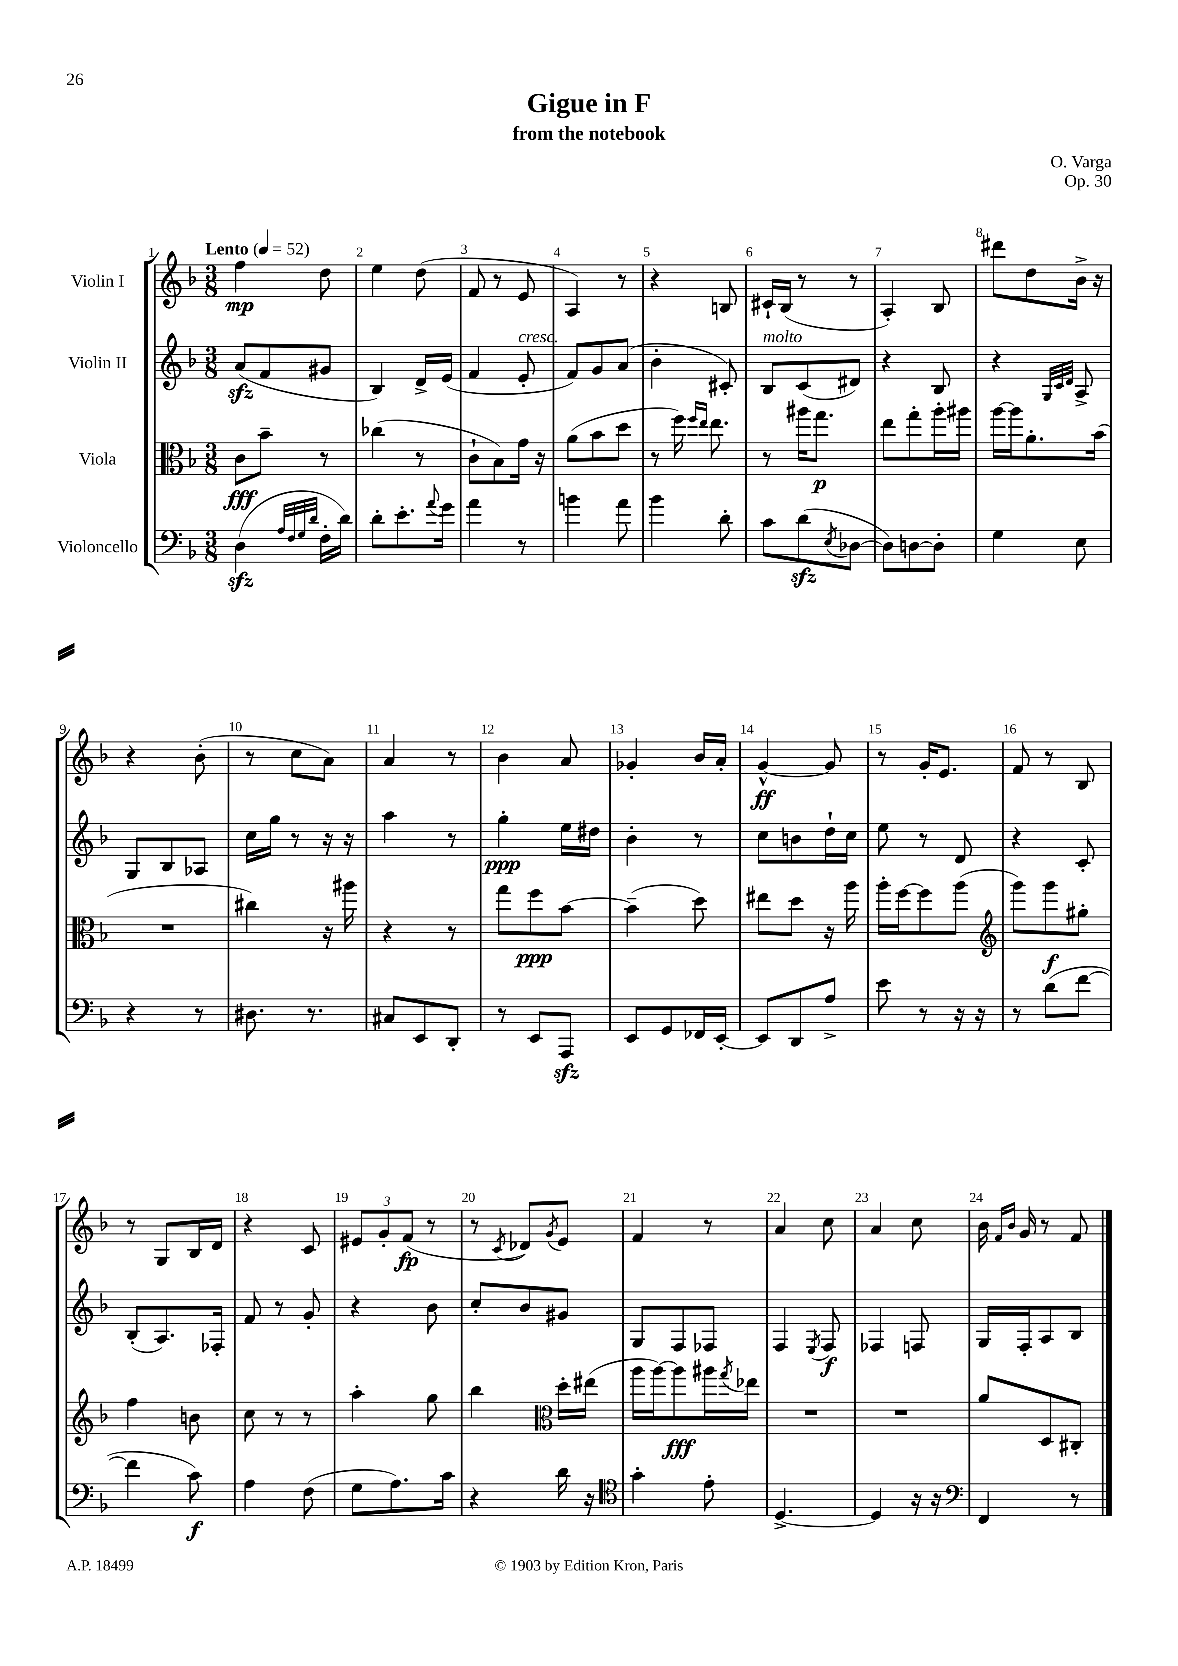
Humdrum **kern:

**kern	**dynam	**kern	**dynam	**kern	**dynam	**kern	**dynam
*part4	*part4	*part3	*part3	*part2	*part2	*part1	*part1
*staff4	*staff4	*staff3	*staff3	*staff2	*staff2	*staff1	*staff1
*I"Violoncello	*	*I"Viola	*	*I"Violin II	*	*I"Violin I	*
*clefF4	*	*clefC3	*	*clefG2	*	*clefG2	*
*k[b-]	*	*k[b-]	*	*k[b-]	*	*k[b-]	*
*M3/8	*	*M3/8	*	*M3/8	*	*M3/8	*
*MM52	*	*MM52	*	*MM52	*	*MM52	*
=1	=1	=1	=1	=1	=1	=1	=1
!	!	!	!	!	!	!LO:TX:a:B:t=Lento	!
(4Dzz\	.	8c\L	fff	(8azz/L	.	4ff\	mp
.	.	8b-~\J	.	8f/	.	.	.
32qqA/LLL	.	.	.	.	.	.	.
32qqF/	.	.	.	.	.	.	.
32qqG/	.	.	.	.	.	.	.
32qqd/JJJ	.	.	.	.	.	.	.
16F'\LL	.	8r	.	8g#X/J	.	8dd\	.
16d\JJ)	.	.	.	.	.	.	.
=2	=2	=2	=2	=2	=2	=2	=2
8d'\L	.	(4cc-X\	.	4B-/)	.	4ee\	.
8.e'\	.	.	.	.	.	.	.
.	.	8r	.	16d^/LL	.	(8dd\	.
8qqa/	.	.	.	.	.	.	.
16g\Jk	.	.	.	(16e/JJ	.	.	.
=3	=3	=3	=3	=3	=3	=3	=3
4a\	.	8c`\L	.	4f/	.	8f/	.
.	.	8B-\)	.	.	.	8r	.
!	!	!	!	!LO:TX:a:i:t=cresc.	!	!	!
8r	.	16g\Jk	.	8e'/	.	8e/	.
.	.	16r	.	.	.	.	.
=4	=4	=4	=4	=4	=4	=4	=4
4bn\	.	(8a\L	.	8f/L)	.	4A/)	.
.	.	8b-\	.	8g/	.	.	.
8a\	.	8dd\J	.	(8a/J	.	8r	.
=5	=5	=5	=5	=5	=5	=5	=5
4b-\	.	8r	.	4b-'\	.	4r	.
.	.	16ff\)	.	.	.	.	.
.	.	16qqff/LL	.	.	.	.	.
.	.	16qqee/JJ	.	.	.	.	.
.	.	8.ee\	.	.	.	.	.
8d'\	.	.	.	8c#X'/)	.	8Bn/	.
=6	=6	=6	=6	=6	=6	=6	=6
!	!	!	!	!LO:TX:a:i:t=molto	!	!	!
8c\L	.	8r	.	8B-/L	.	16c#X`/LL	.
.	.	.	.	.	.	(16B-/JJ	.
(8dzz\	.	16aa#X\KL	.	(8c/	.	8r	.
.	.	8.gg\J	p	.	.	.	.
8qE/	.	.	.	.	.	.	.
[8D-X\J	.	.	.	8d#X/J)	.	8r	.
=7	=7	=7	=7	=7	=7	=7	=7
8D-\L])	.	8ee\L	.	4r	.	4A'/)	.
[8Dn\	.	8gg'\	.	.	.	.	.
8D'\J]	.	16aa'\L	.	8B-/	.	8B-/	.
.	.	16aa#X\JJ	.	.	.	.	.
=8	=8	=8	=8	=8	=8	=8	=8
4G\	.	[16aa\LL	.	4r	.	8ddd#X\L	.
.	.	16aa\J]	.	.	.	.	.
.	.	8.a'\	.	.	.	8dd\	.
.	.	.	.	32qqG/LLL	.	.	.
.	.	.	.	32qqc/	.	.	.
.	.	.	.	32qqd/JJJ	.	.	.
8E\	.	.	.	8A^/	.	16b-^\Jk	.
.	.	(16b-\Jk	.	.	.	16r	.
!!LO:LB:g=z
=9	=9	=9	=9	=9	=9	=9	=9
4r	.	4.r	.	8G/L	.	4r	.
.	.	.	.	8B-/	.	.	.
8r	.	.	.	8A-X/J	.	(8b-'\	.
=10	=10	=10	=10	=10	=10	=10	=10
8.D#X\	.	4cc#X\)	.	16cc\LL	.	8r	.
.	.	.	.	16gg\JJ	.	.	.
.	.	.	.	8r	.	8cc\L	.
8.r	.	.	.	.	.	.	.
.	.	16r	.	16r	.	8a\J)	.
.	.	16aa#X\	.	16r	.	.	.
=11	=11	=11	=11	=11	=11	=11	=11
8C#X/L	.	4r	.	4aa\	.	4a/	.
8EE/	.	.	.	.	.	.	.
8DD'/J	.	8r	.	8r	.	8r	.
=12	=12	=12	=12	=12	=12	=12	=12
8r	.	8gg\L	.	4gg'\	ppp	4b-\	.
8EE/L	.	8ff\	ppp	.	.	.	.
8AAAzz/J	.	[8b-\J	.	16ee\LL	.	8a/	.
.	.	.	.	16dd#X\JJ	.	.	.
=13	=13	=13	=13	=13	=13	=13	=13
8EE/L	.	(4b-~\]	.	4b-'\	.	4g-X'/	.
8GG/	.	.	.	.	.	.	.
16FF-X/L	.	8dd\)	.	8r	.	16b-/LL	.
[16EE'/JJ	.	.	.	.	.	16a'/JJ	.
=14	=14	=14	=14	=14	=14	=14	=14
8EE/L]	.	8ee#X\L	.	8cc\L	.	[4g^^/	ff
8DD/	.	8dd\J	.	8bn\	.	.	.
8A^/J	.	16r	.	16dd`\L	.	8g/]	.
.	.	16aa\	.	16cc\JJ	.	.	.
=15	=15	=15	=15	=15	=15	=15	=15
8e\	.	16aa'\LL	.	8ee\	.	8r	.
.	.	[16ff\J	.	.	.	.	.
8r	.	8ff\]	.	8r	.	16g'/KL	.
.	.	.	.	.	.	8.e/J	.
16r	.	(8aa\J	.	8d/	.	.	.
16r	.	.	.	.	.	.	.
=16	=16	=16	=16	=16	=16	=16	=16
*	*	*clefG2	*	*	*	*	*
8r	.	8ggg\L)	.	4r	.	8f/	.
(8d\L	.	8ggg\	f	.	.	8r	.
[8f\J	.	8gg#X'\J	.	8c'/	.	8B-/	.
!!LO:LB:g=z
=17	=17	=17	=17	=17	=17	=17	=17
4f\]	.	4ff\	.	(8B-'/L	.	8r	.
.	.	.	.	8.A/)	.	8G/L	.
8c\)	f	8bn\	.	.	.	16B-/L	.
.	.	.	.	16F-X'/Jk	.	16d/JJ	.
=18	=18	=18	=18	=18	=18	=18	=18
4A\	.	8cc\	.	8f/	.	4r	.
.	.	8r	.	8r	.	.	.
(8F\	.	8r	.	8g'/	.	8c/	.
=19	=19	=19	=19	=19	=19	=19	=19
8G\L	.	4aa'\	.	4r	.	12e#X/L	.
.	.	.	.	.	.	12g'/	.
8.A\)	.	.	.	.	.	.	.
.	.	.	.	.	.	(12f/J	fp
.	.	8gg\	.	8b-\	.	8r	.
16c\Jk	.	.	.	.	.	.	.
=20	=20	=20	=20	=20	=20	=20	=20
4r	.	4bb-\	.	8cc'/L	.	8r	.
.	.	.	.	.	.	8qc/	.
.	.	.	.	8b-/	.	8d-X/L)	.
*	*	*clefC3	*	*	*	*	*
.	.	.	.	.	.	8qg/	.
16d\	.	16dd'\LL	.	8g#X/J	.	8e/J	.
16r	.	(16ee#X\JJ	.	.	.	.	.
=21	=21	=21	=21	=21	=21	=21	=21
*clefC4	*	*	*	*	*	*	*
4g'\	.	16aa\LL	.	8G/L	.	4f/	.
.	.	[16aa\J)	.	.	.	.	.
.	.	8aa\]	fff	8F/	.	.	.
8e'\	.	16aa#X\L	.	8F-X/J	.	8r	.
.	.	8qgg/	.	.	.	.	.
.	.	16ee-X\JJ	.	.	.	.	.
=22	=22	=22	=22	=22	=22	=22	=22
[4.D^/	.	4.r	.	4F/	.	4a/	.
.	.	.	.	8qE/	.	.	.
.	.	.	.	8F/	f	8cc\	.
=23	=23	=23	=23	=23	=23	=23	=23
4D/]	.	4.r	.	4F-X/	.	4a/	.
16r	.	.	.	8Fn/	.	8cc\	.
16r	.	.	.	.	.	.	.
=24	=24	=24	=24	=24	=24	=24	=24
*clefF4	*	*	*	*	*	*	*
4FF/	.	8a/L	.	16G/LL	.	16b-\	.
.	.	.	.	.	.	16qqf/LL	.
.	.	.	.	.	.	16qqb-/JJ	.
.	.	.	.	16F'/J	.	16g/	.
.	.	8D/	.	8A/	.	8r	.
8r	.	8C#X'/J	.	8B-/J	.	8f/	.
==	==	==	==	==	==	==	==
*-	*-	*-	*-	*-	*-	*-	*-
